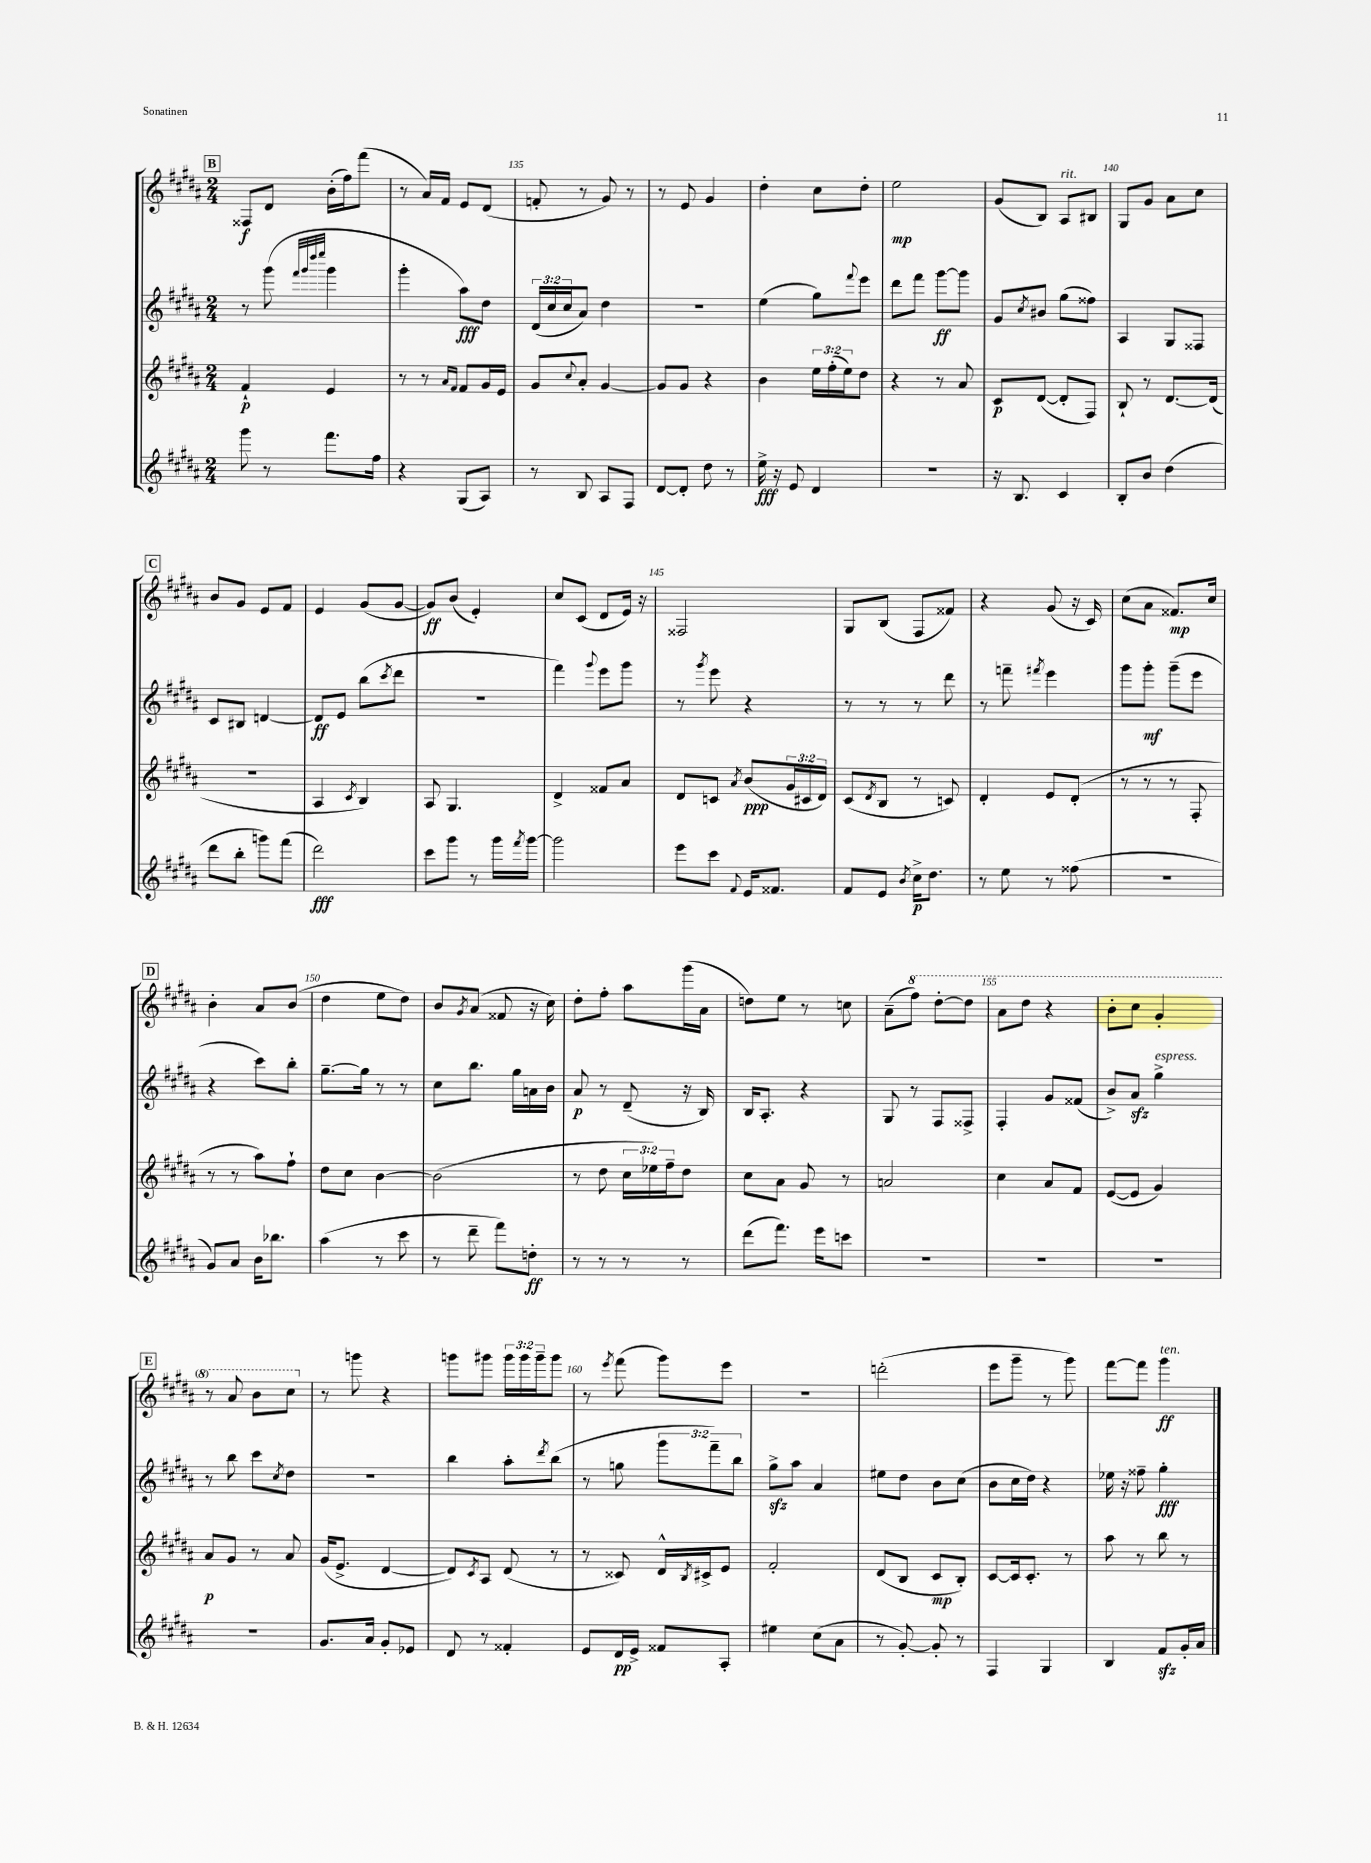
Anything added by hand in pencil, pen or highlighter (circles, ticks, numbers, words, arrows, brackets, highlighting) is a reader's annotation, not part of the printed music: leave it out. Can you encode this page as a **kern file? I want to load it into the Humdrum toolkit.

**kern	**kern	**kern	**kern
*staff4	*staff3	*staff2	*staff1
*clefG2	*clefG2	*clefG2	*clefG2
*k[f#c#g#d#a#]	*k[f#c#g#d#a#]	*k[f#c#g#d#a#]	*k[f#c#g#d#a#]
*M2/4	*M2/4	*M2/4	*M2/4
8ggg#\	4f#`/	8r	8F##/L
8r	.	(8ggg#\	8d#/J
.	.	32qqfff#/LLL	.
.	.	32qqggg#/	.
.	.	32qqdddd#/	.
.	.	32qqeeee/JJJ	.
8.fff#\L	4e/	4ggg#\	(16b'\LL
.	.	.	16ff#\J)
.	.	.	(8fff#\J
16ff#\Jk	.	.	.
=	=	=	=
4r	8r	4ggg#'\	8r
.	8r	.	16a#/LL)
.	.	.	16f#/JJ
.	16qqa#/LL	.	.
.	16qqf#/JJ	.	.
(8G#/L	8f#/L	8aa#\L)	8e/L
8A#/J)	16g#/L	8dd#\J	(8d#/J
.	16e/JJ	.	.
=	=	=	=
8r	8g#/L	(24d#/LL	8f'/
.	.	24cc#/	.
.	.	24cc#/J	.
.	8qqcc#/	.	.
8B/	8a#'/J	8a#/J)	8r
8A#/L	[4g#/	4dd#\	8g#/)
8F#/J	.	.	8r
=	=	=	=
[8d#/L	8g#/]L	2r	8r
8d#'/]J	8g#/J	.	8e/
8dd#\	4r	.	4g#/
8r	.	.	.
=	=	=	=
16ee^\	4b\	(4ee\	4dd#'\
16r	.	.	.
8e/	.	.	.
4d#/	24ee\LL	8gg#\L)	8cc#\L
.	(24ff#'\	.	.
.	24ee\J)	.	.
.	.	8qqfff#/	.
.	8dd#\J	8eee\J	8dd#'\J
=	=	=	=
2r	4r	8ddd#\L	2ee\
.	.	8fff#\J	.
.	8r	[8ggg#\L	.
.	8a#/	8ggg#\]J	.
=	=	=	=
16r	8c#/L	8g#/L	(8g#/L
8.B/	.	.	.
.	.	8qcc#/	.
.	([8d#/J	8b#/J	8B/J)
4c#/	8d#'/]L	(8gg#\L	8A#/L
.	8F#/J)	8ff##\J)	8B#/J
=	=	=	=
8B'/L	8B`/	4A#/	8G#/L
8b/J	8r	.	8g#/J
(4dd#\	[8.d#/L	8G#/L	8a#\L
.	.	8F##/J	8cc#\J
.	(16d#/]Jk	.	.
=	=	=	=
8ddd#\L	2r	8c#/L	8b/L
8bb'\J	.	8B#/J	8g#/J
8ggg\L)	.	[4d/	8e/L
(8fff#\J	.	.	8f#/J
=	=	=	=
2ddd#\)	4A#/	8d/]L	4e/
.	.	8e/J	.
.	8qc#/	.	.
.	4B/)	(8bb\L	(8g#/L
.	.	8qccc#/	.
.	.	8ddd#\J	[8g#/J
=	=	=	=
8ccc#\L	8A#/	2r	8g#/]L)
8ggg#\J	4.G#/	.	(8b/J
8r	.	.	4e'/)
16ggg#\LL	.	.	.
8qfff#/	.	.	.
[16ggg#\JJ	.	.	.
=	=	=	=
2ggg#\]	4d#^/	4fff#\)	8cc#/L
.	.	.	(8c#/J
.	.	8qqggg#/	.
.	8f##/L	8eee\L	8d#/L
.	8a#/J	8ggg#\J	16e/Jk)
.	.	.	16r
=	=	=	=
8eee\L	8d#/L	8r	2F##/
.	.	8qggg#/	.
8ccc#\J	8c/J	8eee\	.
8qqf#/	8qa#/	.	.
16e/LK	(8b/L	4r	.
8.f##/J	.	.	.
.	24g#/L	.	.
.	24c#/	.	.
.	24d#/JJ)	.	.
=	=	=	=
8f#/L	(8c#/L	8r	8G#/L
.	8qd#/	.	.
8e/J	8B/J	8r	(8B/J
8qb/	.	.	.
16cc#^\LK	8r	8r	8F#/L
8.dd#\J	.	.	.
.	8c/)	8ddd#\	8f##/J)
=	=	=	=
8r	4d#'/	8r	4r
8ee\	.	8fff~\	.
.	.	8qfff#/	.
8r	8e/L	4eee\	(8g#/
(8ff##\	(8d#'/J	.	16r
.	.	.	16c#/)
=	=	=	=
2r	8r	8ggg#\L	(8cc#\L
.	8r	8ggg#'\J	8a#\J
.	8r	(8ggg#~\L	8.f##/L)
.	8F#'/	8eee\J	.
.	.	.	16cc#/Jk
=	=	=	=
8g#/L)	8r	4r	4b'\
8a#/J	8r	.	.
16b\LK	8aa#\L)	8ccc#\L)	8a#/L
8.bb-\J	.	.	.
.	8ff#`\J	8bb'\J	(8b/J
=	=	=	=
(4aa#\	8dd#\L	[8.gg#~\L	4dd#\
.	8cc#\J	.	.
.	.	16gg#\]Jk	.
8r	[4b\	8r	8ee\L
8ccc#\	.	8r	8dd#\J)
=	=	=	=
8r	(2b\]	8cc#\L	8b/L
.	.	.	8qg#/
8ddd#~\	.	8.bb\J	(8a#/J
8fff#\L)	.	.	8f##/
.	.	16gg#\LL	.
8dd'\J	.	16a\	16r
.	.	16b\JJ	16cc#\)
=	=	=	=
8r	8r	8a#/	8dd#'\L
8r	8dd#\	8r	8ff#'\J
8r	24cc#\LL	(8d#~/	8aa#\L
.	24ee-\)	.	.
.	24ff#~\J	.	.
8r	8dd#\J	16r	(16ggg#\L
.	.	16B/)	16a#\JJ
=	=	=	=
(8ddd#\L	8cc#\L	16B/LK	8dd\L)
.	.	8.A#'/J	.
8.fff#\J)	8a#\J	.	8ee\J
.	8g#/	4r	8r
16eee\LK	.	.	.
8ccc\J	8r	.	8cc\
=	=	=	=
2r	2a/	8G#/	(8a#~\L
.	.	8r	8fff#\J)
.	.	8F#/L	[8ddd#'\L
.	.	8F##^/J	8ddd#\]J
=	=	=	=
2r	4cc#\	4F#'/	8aa#\L
.	.	.	8ddd#\J
.	8a#/L	8g#/L	4r
.	8f#/J	(8f##/J	.
=	=	=	=
2r	([8e/L	8b^/L)	8bb'\L
.	8e/]J	8a#/J	8ccc#\J
.	4g#/)	4gg#^\	4gg#'/
=	=	=	=
2r	8a#/L	8r	8r
.	8g#/J	8bb\	8aa#/
.	8r	8ccc#\L	8bb\L
.	.	8qcc#/	.
.	8a#/	8dd#\J	8ccc#\J
=	=	=	=
8.g#/L	(16g#/LK	2r	8r
.	8.e^/J	.	.
.	.	.	8ggg\
16a#/Jk	.	.	.
8g#'/L	[4d#/	.	4r
8e-/J	.	.	.
=	=	=	=
8d#/	8d#/]L)	4bb\	8ggg\L
.	8qc#/	.	.
8r	8A#/J	.	8ggg#\J
4f##'/	(8d#/	8aa#'\L	24ggg#\LL
.	.	.	24ggg#\
.	.	.	24ggg#~\J
.	.	8qddd#/	.
.	8r	(8bb\J	8ggg#\J
=	=	=	=
8e/L	8r	8r	8r
.	.	.	8qeee/
16d#/L	8c##/)	8gg\	(8fff#\
16e^/JJ	.	.	.
8f##/L	16d#^^/LL	12ggg#\L	8ggg#\L)
.	8qB/	.	.
.	16c#^/J	.	.
.	.	12fff#~\)	.
8A#'/J	8e/J	.	8eee\J
.	.	12bb\J	.
=	=	=	=
4ee#\	2f#'/	8gg#^\L	2r
.	.	8aa#\J	.
(8cc#\L	.	4a#/	.
8a#\J	.	.	.
=	=	=	=
8r	(8d#/L	8ee#\L	(2ddd'\
[8g#'/)	8B/J	8dd#\J	.
8g#'/]	8c#/L	8b\L	.
8r	8B'/J)	(8cc#\J	.
=	=	=	=
4F#/	[8c#/L	8b\L	8eee\L
.	16c#/]k	16cc#\L	8ggg#~\J
.	8.c#'/J	16dd#\JJ)	.
4G#/	.	4r	8r
.	8r	.	8ggg#\)
=	=	=	=
4B/	8aa#\	16ee-\	[8fff#\L
.	.	16r	.
.	8r	8ff##~\	8fff#\]J
8f#/L	8bb\	4gg#'\	4ggg#\
16g#'/L	8r	.	.
16a#/JJ	.	.	.
==	==	==	==
*-	*-	*-	*-
